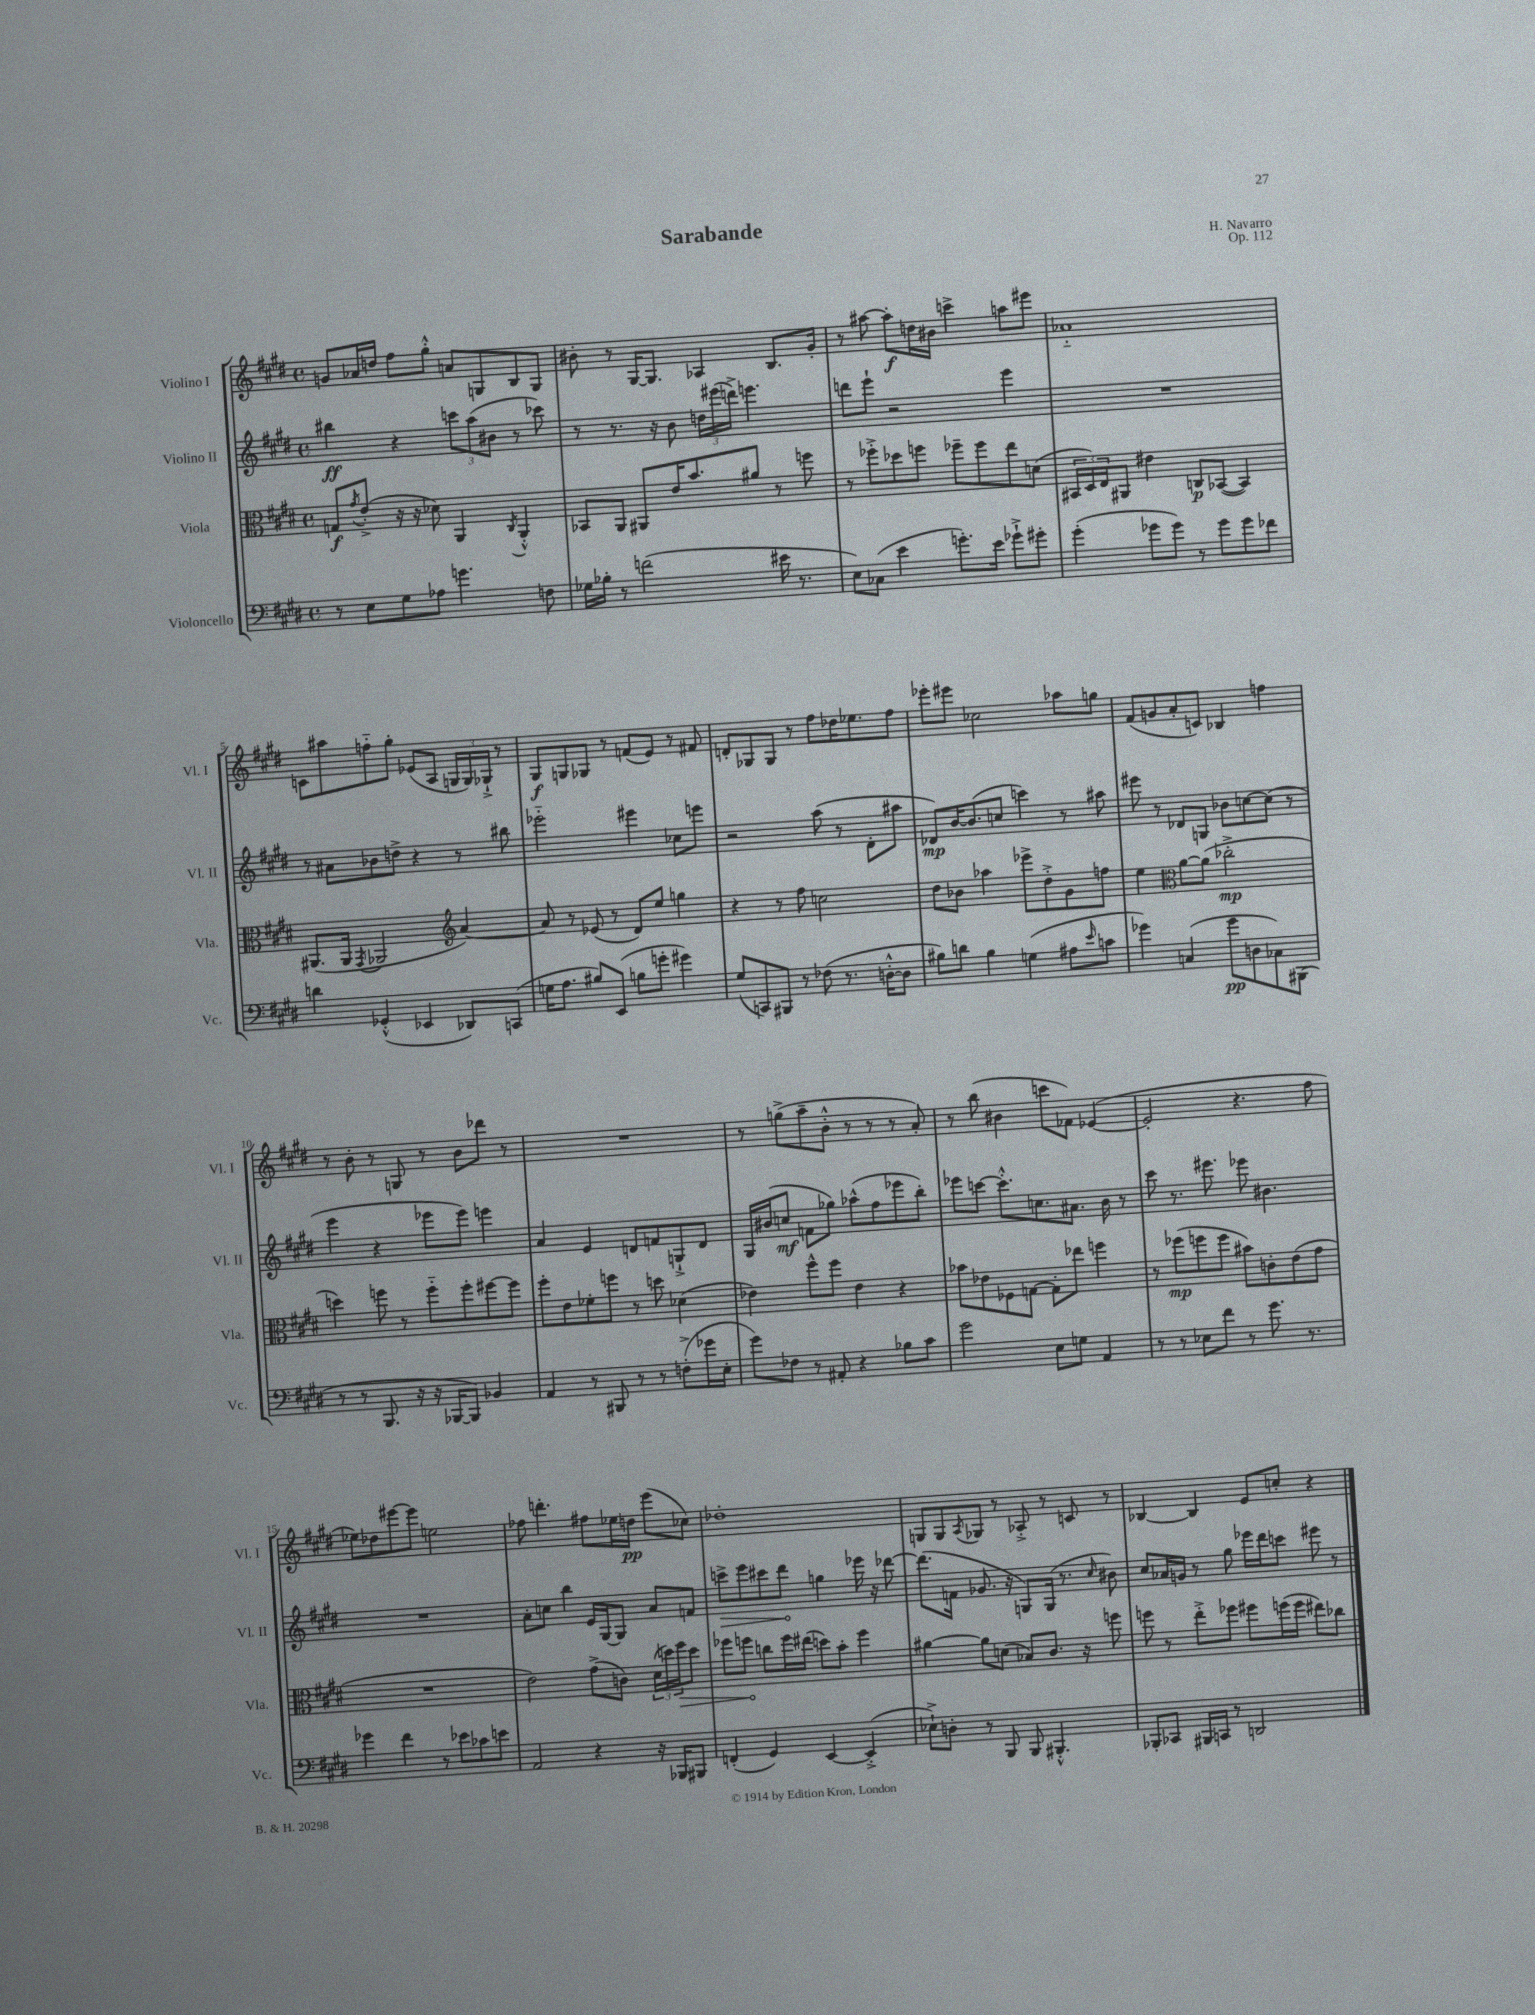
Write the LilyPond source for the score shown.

\header { title = "Sarabande" composer = "H. Navarro" opus = "Op. 112" }
<<
\new StaffGroup <<
\new Staff = "s0" \with { instrumentName = "Violino I" shortInstrumentName = "Vl. I" } {
    \clef treble \key e \major \defaultTimeSignature \time 4/4
    g'8 aes'16 d''16 fis''8 gis''8-.-^ a'8 g8 b8 g8 |
    bis'8-. r8 gis16~ gis8. aes4 b8. gis'16-. |
    r8 ais''8~ ais''8-.\f d''16 bis'16 c'''4-> a''8 eis'''8 |
    aes'1-_ |
    c'8 ais''8 f''8-_ gis''8-. ees'8( a8 \tuplet 3/2 { g16 g16) ges16-!-> } r8 |
    gis8\f g8 ges8 r8 f'8( e'8) r8 fis'8 |
    d'8-. ges8 ges8 r8 fis''8 des''16 ees''8. fis''8 |
    ees'''8-. eis'''8 ces''2 aes''8 g''8 |
    fis'8( g'8 a'8-. c'8) bes4 f''4 |
    r8 b'8-. r8 g8 r8 b'8 des'''8 r8 |
    R1 |
    r8 g''8->( a''8-- b'8-.-^ r8 r8 r8 a'8-.) |
    r8 b''8( bis'4 c'''8 fes'8) ees'4~( |
    ees'2-. r4. fis''8 |
    ees''8) des''8 eis'''8~ eis'''8 e''2 |
    fes''8 d'''4.-. fis''8 ees''16 d''16\pp e'''8( ces''8) |
    des''1-. |
    g8 g8 \acciaccatura { a8 } ges8 r8 aes8-.-> r8 c'8 r8 |
    bes4~ bes4 e'8 c''8-. r4 \bar "|." |
}
\new Staff = "s1" \with { instrumentName = "Violino II" shortInstrumentName = "Vl. II" } {
    \clef treble \key e \major \defaultTimeSignature \time 4/4
    bis''4\ff r4 \tuplet 3/2 { c'''8 a''8( bis'8 } r8 ces'''8) |
    r8 r8. r16 b'8 \tuplet 3/2 { d''16 eis'''16( d'''16->) } e'''4. |
    d'''8 e'''8-! r2 e'''4 |
    R1 |
    r8 ais'8 bes'8 d''8-> r4 r8 bis''8 |
    ees'''2-_ eis'''4 ces''8 e'''8 |
    r2 a''8( r8 dis'8-. ais''8 |
    des'8\mp) b'16~ b'8.( c''8 c'''4) r8 ais''8 |
    eis'''8 r8 des'8 g8 bes'8 c''8~ c''8( r8 |
    e'''4 r4 ees'''8 ees'''8) e'''4 |
    a'4 e'4 d'8 f'8 g8-!-> d'8 |
    gis16 bis'16( c''8\mf f'8 ges''8) aes''8-^( fis''8 ees'''8 b''8-.) |
    ees'''8 c'''8~ c'''8.-.-^ c''8. ais'8. b'16 r8 |
    cis'''8 r8. eis'''8. ees'''8 bis'4. |
    R1 |
    a'8-. c''8 b''4 e'16 gis16~ gis8 a'8 f'8 |
    \once \override Hairpin.circled-tip = ##t c'''8->\> e'''8 cis'''8 dis'''8\! g''4 ees'''16 r16 des'''8~ |
    des'''8.( f'16 ges'8. r16 g8) g16( r8. \grace { cis''16 } bis'8) |
    cis''8 aes'16 g'16 r8 gis''8 ees'''16 dis'''16 c'''8 eis'''8 r8 \bar "|." |
}
\new Staff = "s2" \with { instrumentName = "Viola" shortInstrumentName = "Vla." } {
    \clef alto \key e \major \defaultTimeSignature \time 4/4
    g8\f \acciaccatura { gis'8 } e'8-.->( r16 r16 des'8) a,4 \acciaccatura { cis8 } a,4-.-^ |
    bes,8 a,8 ais,8 e'16 b'8. ais'8 r8 f''8 |
    r8 fes''8-.-> des''8 f''8 fes''8-- fes''8 e''8 d'8( |
    \tuplet 3/2 { bis,16 dis16) e16 } ais,8 eis'4 c8\p bes,8~( bes,4) |
    ais,8.( ais,16 \acciaccatura { gis,8 } aes,2 \clef treble a'4~) |
    a'8 r8 ees'8( r8 dis'8) e''8 g''4 |
    r4 r8 fis''8 c''2 |
    dis''8 bes'8 aes''4 ees'''8-> dis''8-.-> gis'8 f''8 |
    e''4 \clef alto a'8~ a'8( ces''2-.->\mp |
    d''4) f''8 r8 f''8-_ f''8-. fis''8~ fis''8 |
    fis''8-. e'8 fes'8-. f''8 r8 d''8 des'4( |
    ees'4) fis''8-^ fis''8 ees'4 r4 |
    bes'8 ees'8 fes8 g8~ g8-. ees''8 f''4 |
    r8 fes''8\mp( f''8 f''8 bis'8) c'8-. e'8( gis'8 |
    R1 |
    e'2) gis'8->( c'8) \tuplet 3/2 { dis'16( d''16) \once \override Hairpin.circled-tip = ##t fis''16\> } d''8 |
    fes''8 f''8\! c''8 f''16 eis''16( d''8) b'8-. f''4 |
    ais'4~ ais'8 d'8( bes8) cis'8. r16 f''8 |
    f''8 r8 e''8-.-> fes''8 fis''8 f''16( f''16 eis''8) ces''8 \bar "|." |
}
\new Staff = "s3" \with { instrumentName = "Violoncello" shortInstrumentName = "Vc." } {
    \clef bass \key e \major \defaultTimeSignature \time 4/4
    r8 e8 gis8 aes8 g'4. f8 |
    ges16 bes16-. r8 f'2( eis'16 r8. |
    e8) ces8( e'4 g'8.-.) e'16 ges'8-!-> gis'8-. |
    gis'4-.( ges'8 ges'8) r8 ges'8 ges'8 fes'8 |
    d'4 ges,4-.-^( ees,4 des,8) c,8( |
    g16 a8. bis8) e,8( b8 g'8-. gis'4) |
    gis8( c,8) bis,,8 r8 fes8( r8. d16~-.-^ d8 |
    bis8) d'8 bis4 g4( ais8 \grace { e'16 } c'8 |
    ges'4) c4( ges'8\pp d8 ces8) bis,,8( |
    r8 r8 b,,8. r16 r16 bes,,16~ bes,,8) bes,4 |
    a,4 r8 bis,,8 r8 r8 f8-.->( ges'16 e16-. |
    gis'8) fes8 r8 ais,8-. r4 bes8 cis'8 |
    gis'2 e8 g8 a,4 |
    r8 r8 ees8 fis'8 r8 gis'8. r8. |
    ges'4 fis'4 r8 ees'8 ces'8 e'8 |
    a,2 r4 r16 bes,,16 bis,,8 |
    f,4-.( gis,4) e,4~ e,4-.->( |
    ees8-!->) d8-. r8 b,,8 b,,8 bis,,4.-.-^ |
    bes,,8-. ces,8 bis,,16 c,16 r8 d,2 \bar "|." |
}
>>
>>
